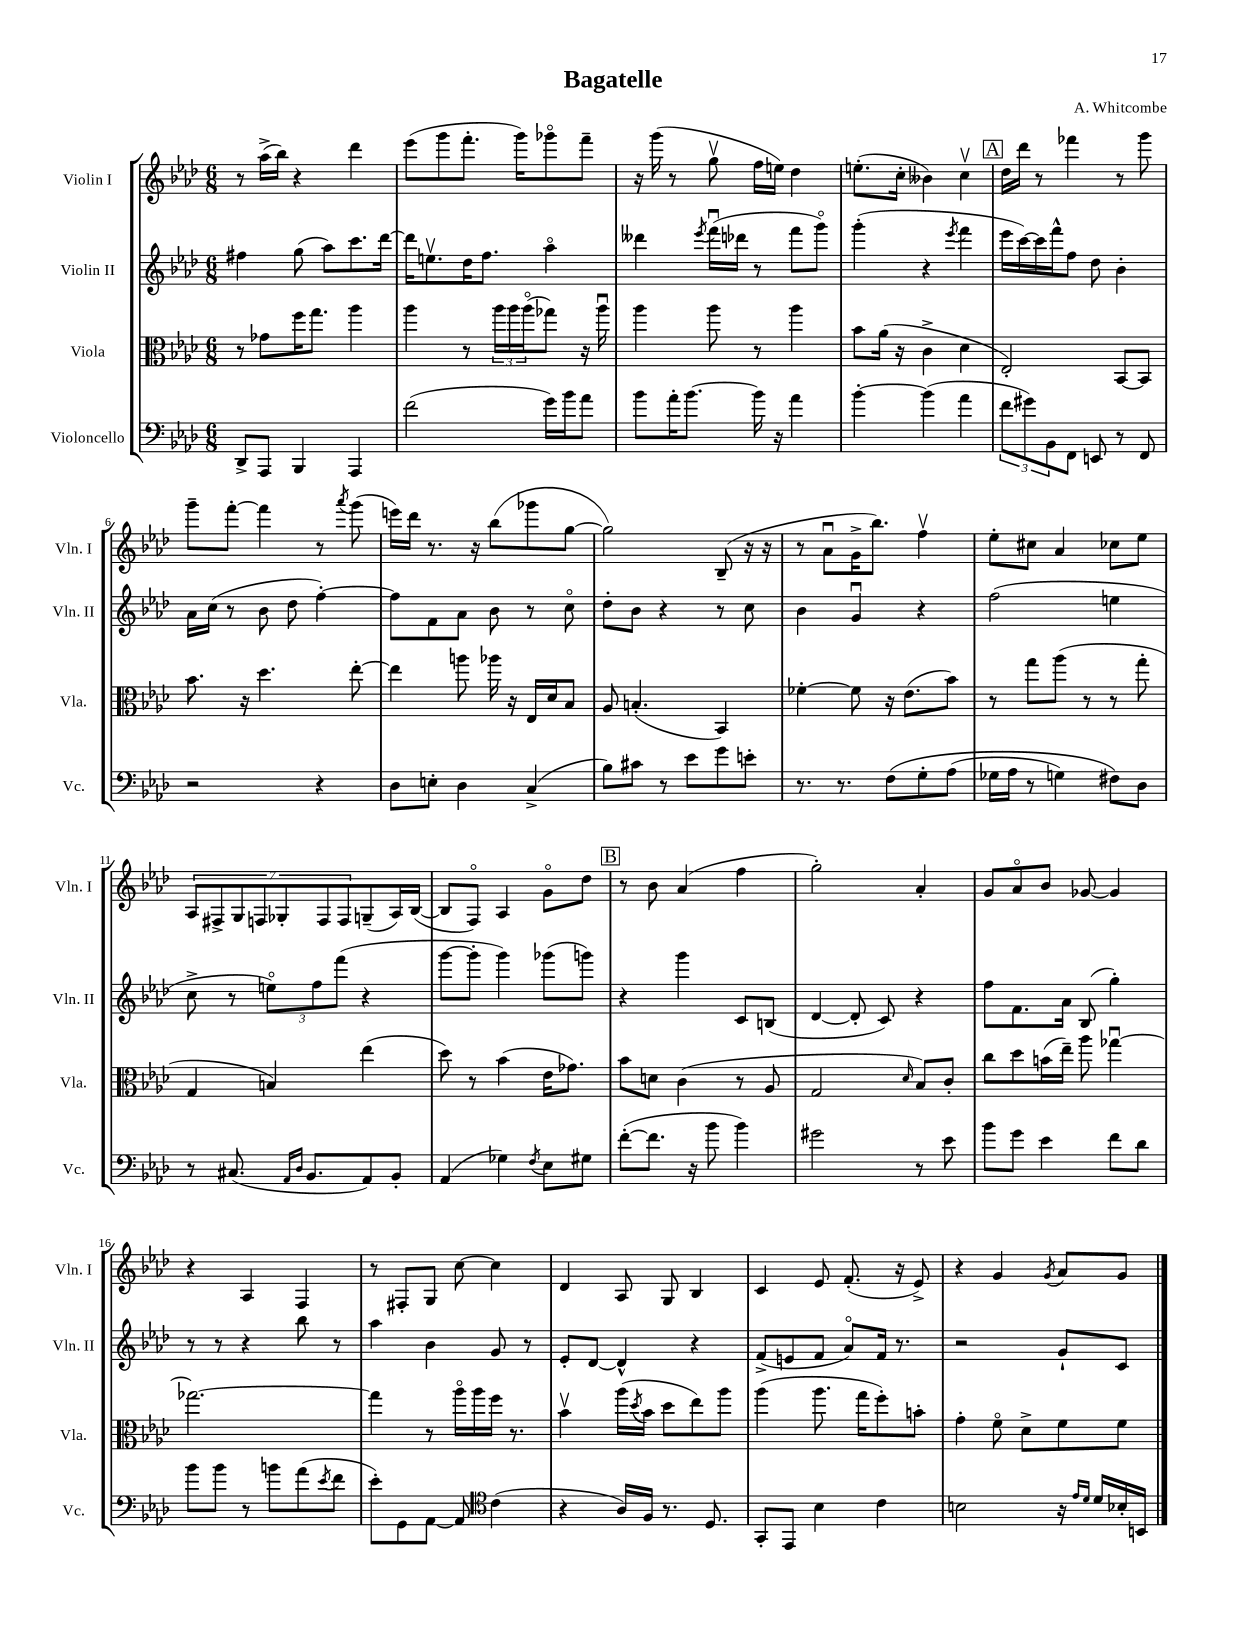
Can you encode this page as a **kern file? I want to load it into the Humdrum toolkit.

**kern	**kern	**kern	**kern
*staff4	*staff3	*staff2	*staff1
*clefF4	*clefC3	*clefG2	*clefG2
*k[b-e-a-d-]	*k[b-e-a-d-]	*k[b-e-a-d-]	*k[b-e-a-d-]
*M6/8	*M6/8	*M6/8	*M6/8
8DD-^/L	8r	4ff#\	8r
8AAA-/J	8g-\L	.	(16aa-^\LL
.	.	.	16bb-\JJ)
4BBB-/	16ff\K	(8gg\	4r
.	8.gg\J	.	.
.	.	8aa-\L)	.
4AAA-/	4aa-\	8.ccc\	4ddd-\
.	.	[16ddd-\Jk	.
=	=	=	=
(2f\	4aa-\	16ddd-\]LK	(8eee-\L
.	.	8.eev\	.
.	.	.	8ggg\
.	8r	16dd-\K	8.fff'\J
.	.	8.ff\J	.
.	24aa-\LL	.	.
.	24aa-\	.	.
.	.	.	16ggg\LK)
.	(24aa-o\J	.	.
16g\LL)	8gg-\J)	4aa-o\	8ggg-o\
16b-\J	.	.	.
8a-\J	16r	.	8fff~\J
.	16aa-u\	.	.
=	=	=	=
8b-\L	4aa-\	4ddd--\	16r
.	.	.	(16ggg\
16a-'\K	.	.	8r
[8.b-\J	.	.	.
.	.	8qeee-/	.
.	8aa-\	(16fffu\LL	8ggv\
.	.	16ddd-\JJ	.
16b-\]	8r	8r	16ff\LL
16r	.	.	16ee\JJ)
4a-\	4aa-\	8fff\L	4dd-\
.	.	8gggo\J)	.
=	=	=	=
[4b-'\	8b-\L	(4ggg'\	(8.ee'\L
.	(16a-\Jk	.	.
.	16r	.	16cc'\Jk
(4b-\]	4c^\	4r	4b--\)
.	.	8qeee-/	.
4a-\	4d-\	4fff\	4ccv\
=	=	=	=
12f\L	2E-'/)	16eee-\LL	16dd-\LL
.	.	[16ccc\)	16ddd-\JJ
12g#\)	.	.	.
.	.	16ccc\]	8r
12BB-\	.	.	.
.	.	16fff^^\J	.
8FF\J	.	8ff\J	4fff-\
8EE/	.	8dd-\	.
8r	[8BB-/L	4b-'\	8r
8FF/	8BB-/]J	.	8ggg\
=	=	=	=
2r	8.b-\	16a-\LL	8ggg~\L
.	.	(16cc\JJ	.
.	.	8r	[8fff'\J
.	16r	.	.
.	4.dd-\	8b-\	4fff\]
.	.	8dd-\	.
4r	.	[4ff'\)	8r
.	.	.	8qaaa-/
.	[8ee-'\	.	(8ggg\
=	=	=	=
8D-\L	4ee-\]	8ff\]L	16eee\LL)
.	.	.	16ddd-\JJ
8E'\J	.	8f\	8.r
4D-\	8aa\	8a-\J	.
.	.	.	16r
.	16aa-\	8b-\	(8bb-\L
.	16r	.	.
(4C^/	16E-/LL	8r	8ggg-\
.	16d-/J	.	.
.	8B-/J	8cco\	[8gg\J
=	=	=	=
8B-\L)	8A-/	8dd-'\L	2gg\])
8c#\J	(4.B'/	8b-\J	.
8r	.	4r	.
8e-\L	.	.	.
8g\	4BB-/)	8r	(8B-~/
8e'\J	.	8cc\	16r
.	.	.	16r
=	=	=	=
8.r	[4f-'\	4b-\	8r
.	.	.	8a-u\L
8.r	.	.	.
.	8f-\]	4gu/	16g^\K
.	.	.	8.bb-\J)
&(8F\L	16r	.	.
.	(8.e-\L	.	.
8G'\	.	4r	4ffv\
(8A-\J	8b-\J)	.	.
=	=	=	=
16G-\LL	8r	(2ff\	8ee-'\L
16A-\JJ	.	.	.
8r	8gg\L	.	8cc#\J
4G\)	(8aa-\J	.	4a-/
.	8r	.	.
8F#\L&)	8r	4ee\	8cc-\L
8D-\J	8gg'\	.	8ee-\J
=	=	=	=
8r	4G/	8cc^\	14A-/L
.	.	.	14F#^/
(8.C#/	.	8r	.
.	.	.	14G/
.	.	.	14F/
.	4B/)	12eeo\L)	.
.	.	.	14G-'/
16qqAA-/LL	.	.	.
16qqD-/JJ	.	.	.
8.BB-/L	.	.	.
.	.	12ff\	.
.	.	.	14F/
.	.	(12fff\J	.
.	.	.	14F/
8AA-/)	(4ee-\	4r	(8G~/
8BB-'/J	.	.	16A-/L)
.	.	.	([16B-/JJ
=	=	=	=
(4AA-/	8dd-\)	[8ggg\L	8B-/]L
.	8r	8ggg'\]J	8Fo/J)
4G-\)	(4b-\	4ggg\)	4A-/
8qF/	.	.	.
8E-\L	16e-\LK	(8ggg-\L	8go\L
.	8.g-\J)	.	.
8G#\J	.	8ggg\J)	8dd-\J
=	=	=	=
([8f'\L	8b-\L	4r	8r
8.f\]J	8d\J	.	8b-\
.	(4c\	4ggg\	(4a-/
16r	.	.	.
8b-\	.	.	.
4b-\)	8r	8c/L	4ff\
.	8A-/	(8B/J	.
=	=	=	=
2g#\	2G/	[4d-/	2gg'\)
.	.	8d-'/]	.
.	.	8c/)	.
.	16qqd-/	.	.
8r	8B-/L)	4r	4a-'/
8e-\	8c'/J	.	.
=	=	=	=
8b-\L	8cc\L	8ff\L	8g/L
8g\J	8dd-\	8.f\	8a-o/
4e-\	(16b\L	.	8b-/J
.	16ee-~\JJ)	16a-\Jk	.
.	8aa-\	(8B-/	[8g-/
8f\L	[4gg-u\	4gg'\)	4g-/]
8d-\J	.	.	.
=	=	=	=
8b-\L	2.gg-\_	8r	4r
8b-\J	.	8r	.
8r	.	4r	4A-/
8b\L	.	.	.
(8a-\	.	8bb-\	4F/
8qe-/	.	.	.
8f\J	.	8r	.
=	=	=	=
8e-'\L)	4gg-\]	4aa-\	8r
8GG\	.	.	8F#'/L
[8AA-\J	8r	4b-\	8G/J
8AA-/]	16aa-o\LL	.	[8cc\
.	16aa-\	.	.
*clefC4	*	*	*
(4c\	16ff\JJ	8g/	4cc\]
.	8.r	.	.
.	.	8r	.
=	=	=	=
4r	4b-v\	8e-'/L	4d-/
.	.	[8d-/J	.
16A-/LL)	(16aa-\LL	4d-^^/]	8A-/
.	8qdd-/	.	.
16F/JJ	16b-\JJ	.	.
8.r	8dd-\L	.	8G/
.	8ee-\)	4r	4B-/
8.D-/	.	.	.
.	8aa-\J	.	.
=	=	=	=
8GG'/L	(4aa-\	(8f^/L	4c/
8EE-/J	.	8e/	.
4B-\	8.aa-\	8f/J	8e-/
.	.	8a-o/L)	(8.f'/
.	16gg\LK	.	.
4c\	8ff'\)	16f/Jk	.
.	.	8.r	16r
.	8b'\J	.	8e-^/)
=	=	=	=
2B\	4g'\	2r	4r
.	8fo\	.	4g/
.	8d-^\L	.	.
.	.	.	8qg/
16r	8f\	8g`/L	8a-/L
16qqe-/LL	.	.	.
16qqd-/JJ	.	.	.
16d-/LL	.	.	.
16B-'/	8f\J	8c/J	8g/J
16BB/JJ	.	.	.
==	==	==	==
*-	*-	*-	*-
